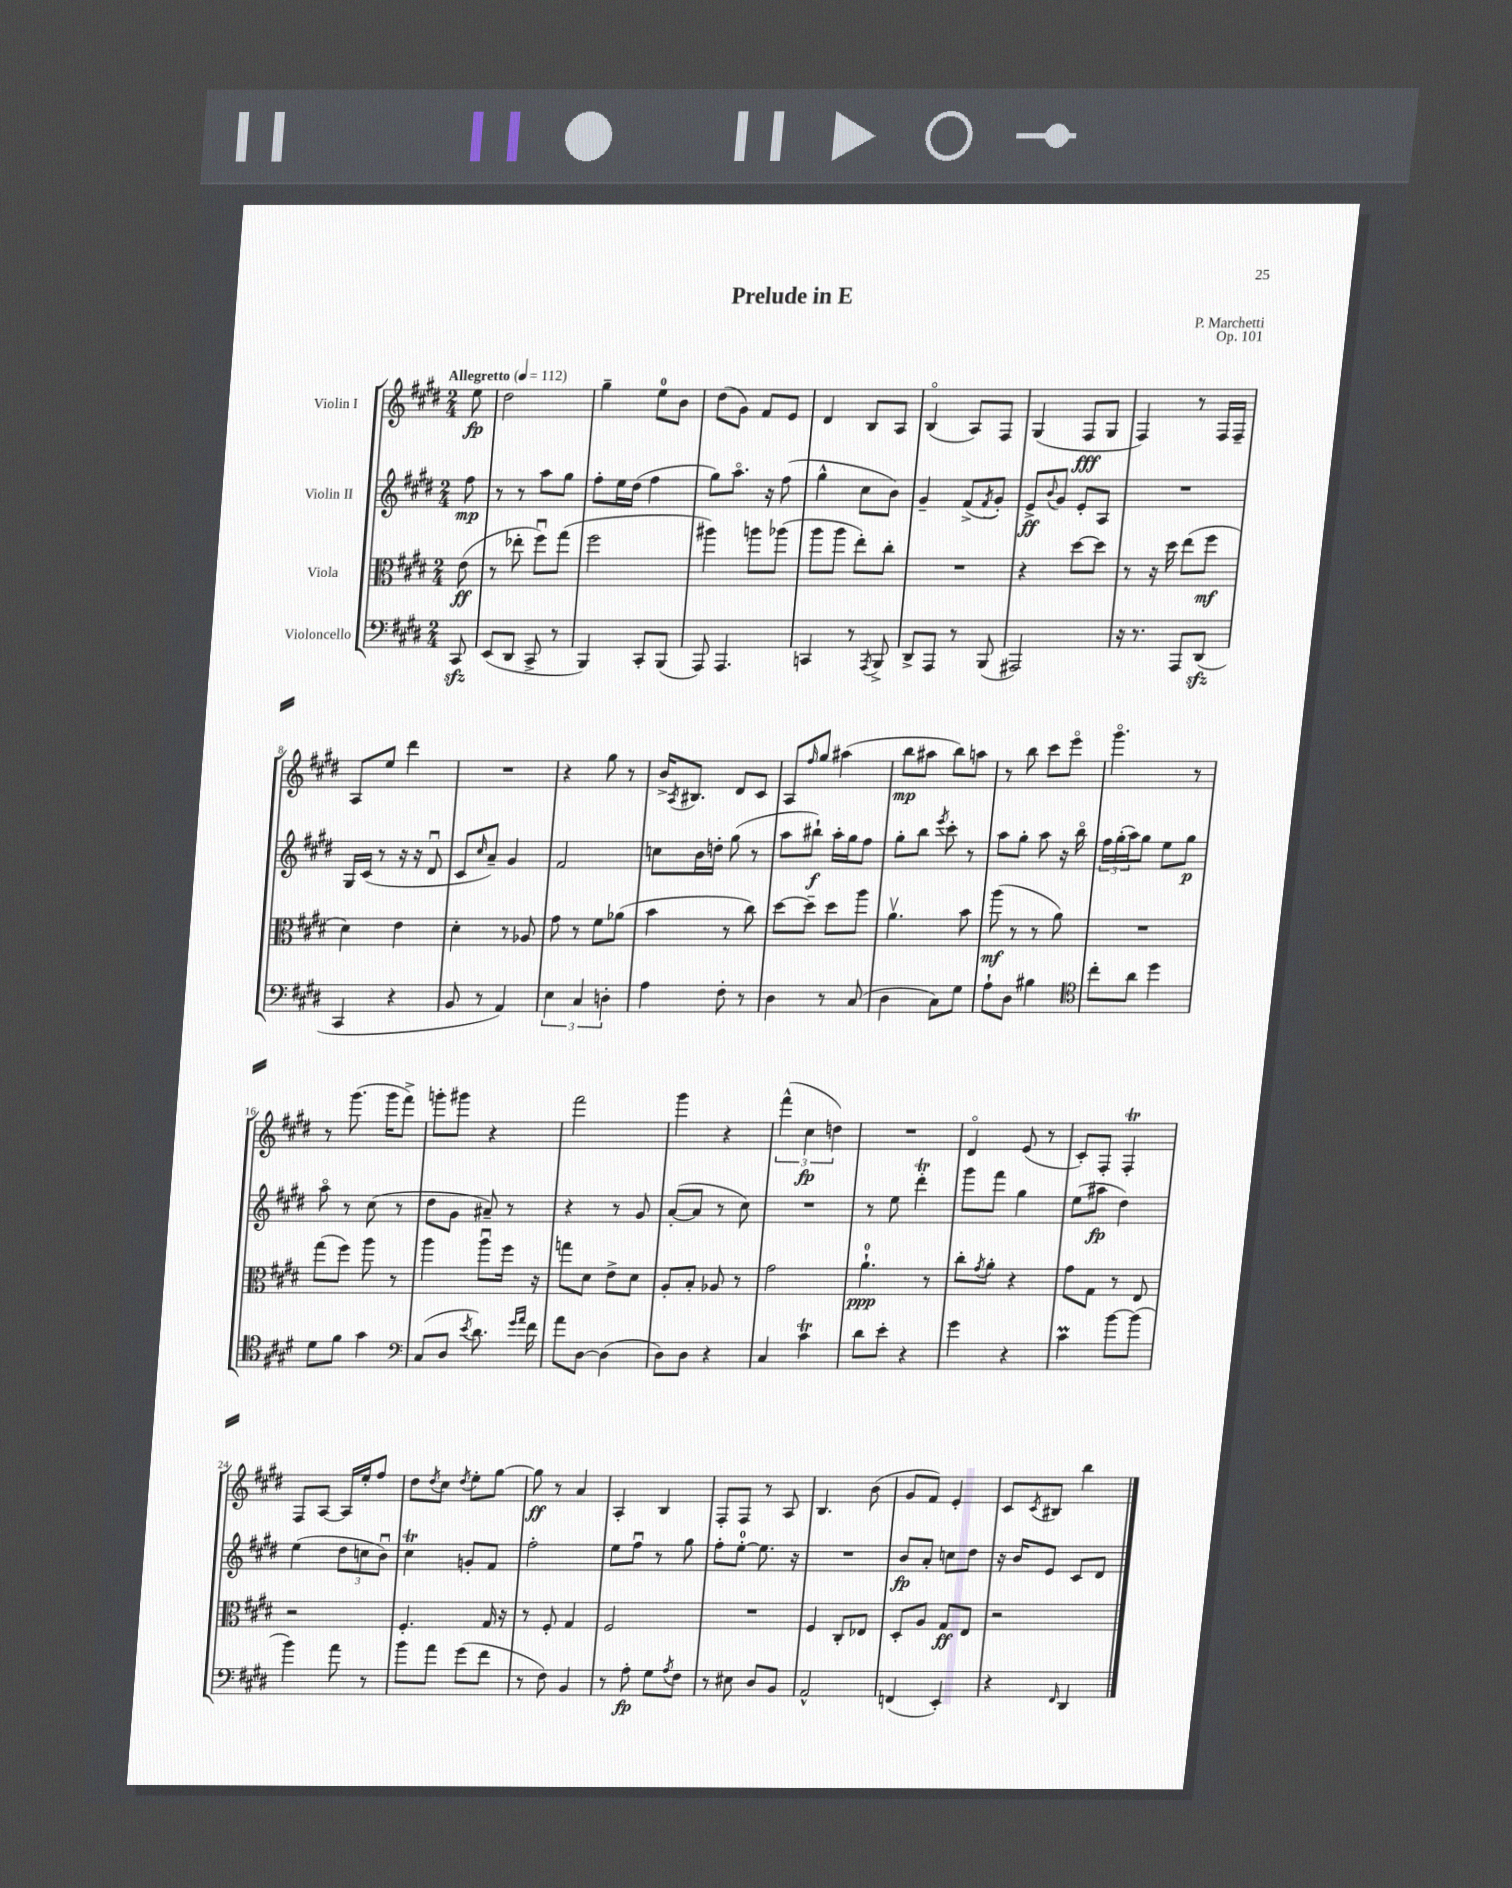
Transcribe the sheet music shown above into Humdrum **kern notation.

**kern	**dynam	**kern	**dynam	**kern	**dynam	**kern	**dynam
*part4	*part4	*part3	*part3	*part2	*part2	*part1	*part1
*staff4	*staff4	*staff3	*staff3	*staff2	*staff2	*staff1	*staff1
*I"Violoncello	*	*I"Viola	*	*I"Violin II	*	*I"Violin I	*
*clefF4	*	*clefC3	*	*clefG2	*	*clefG2	*
*k[f#c#g#d#]	*	*k[f#c#g#d#]	*	*k[f#c#g#d#]	*	*k[f#c#g#d#]	*
*M2/4	*	*M2/4	*	*M2/4	*	*M2/4	*
*MM112	*	*MM112	*	*MM112	*	*MM112	*
=	=	=	=	=	=	=	=
!	!	!	!	!	!	!LO:TX:a:B:t=Allegretto	!
8CC#zz/	.	(8e\	ff	8ff#\	mp	8ee\	fp
=1	=1	=1	=1	=1	=1	=1	=1
(8EE/L	.	8r	.	8r	.	2dd#\	.
8DD#/J	.	8ee-X'\	.	8r	.	.	.
8CC#^/	.	8ff#u\L)	.	8aa\L	.	.	.
8r	.	(8gg#\J	.	8gg#\J	.	.	.
=2	=2	=2	=2	=2	=2	=2	=2
4BBB/)	.	2ff#\	.	8ff#'\L	.	4gg#~\	.
.	.	.	.	16ee\L	.	.	.
.	.	.	.	(16dd#\JJ	.	.	.
8CC#'/L	.	.	.	4ff#\	.	8ee\L	.
(8BBB/J	.	.	.	.	.	8b\J	.
=3	=3	=3	=3	=3	=3	=3	=3
8AAA/)	.	4aa#X\)	.	8gg#\L)	.	(8dd#\L	.
4.AAA/	.	.	.	8.aa\J	.	8g#\J)	.
.	.	8aan\L	.	.	.	8f#/L	.
.	.	.	.	16r	.	.	.
.	.	(8aa-X\J	.	(8ff#\	.	8e/J	.
=4	=4	=4	=4	=4	=4	=4	=4
4CCn/	.	8aa\L	.	4gg#^^\	.	4d#/	.
.	.	8aa\J	.	.	.	.	.
8r	.	8ee'\L)	.	8cc#\L	.	8B/L	.
8qAAA/	.	.	.	.	.	.	.
8BBB^/	.	8cc#'\J	.	8b\J)	.	8A/J	.
=5	=5	=5	=5	=5	=5	=5	=5
8DD#^/L	.	2r	.	4g#~/	.	(4B/	.
8AAA/J	.	.	.	.	.	.	.
8r	.	.	.	(8f#^/L	.	8A/L)	.
.	.	.	.	8qf#/	.	.	.
(8BBB/	.	.	.	8g#'/J)	.	8F#/J	.
=6	=6	=6	=6	=6	=6	=6	=6
2AAA#X/)	.	4r	.	8e^/L	ff	(4G#/	.
.	.	.	.	8qqb/	.	.	.
.	.	.	.	8g#/J	.	.	.
.	.	[8dd#\L	.	8e'/L	.	8F#/L	fff
.	.	8dd#\J]	.	8A/J	.	8G#/J	.
=7	=7	=7	=7	=7	=7	=7	=7
16r	.	8r	.	2r	.	4F#/)	.
8.r	.	.	.	.	.	.	.
.	.	16r	.	.	.	.	.
.	.	16dd#\	.	.	.	.	.
8AAA/L	.	(8ee\L	.	.	.	8r	.
(8DD#zz/J	.	8ff#\J	mf	.	.	16F#/LL	.
.	.	.	.	.	.	16F#~/JJ	.
!!LO:LB:g=z
=8	=8	=8	=8	=8	=8	=8	=8
4CC#/	.	4d#\)	.	16G#/LL	.	8A/L	.
.	.	.	.	(16c#/JJ	.	.	.
.	.	.	.	8r	.	8ee/J	.
4r	.	4e\	.	16r	.	4ddd#\	.
.	.	.	.	16r	.	.	.
.	.	.	.	8d#u/	.	.	.
=9	=9	=9	=9	=9	=9	=9	=9
8BB/	.	4d#'\	.	8c#/L	.	2r	.
.	.	.	.	16qqcc#/	.	.	.
8r	.	.	.	8a~/J)	.	.	.
4AA/)	.	8r	.	4g#/	.	.	.
.	.	8A-X/	.	.	.	.	.
=10	=10	=10	=10	=10	=10	=10	=10
6E\	.	8g#\	.	2f#/	.	4r	.
.	.	8r	.	.	.	.	.
6C#/	.	.	.	.	.	.	.
.	.	8f#\L	.	.	.	8gg#\	.
6Dn'\	.	.	.	.	.	.	.
.	.	(8a-X\J	.	.	.	8r	.
=11	=11	=11	=11	=11	=11	=11	=11
4A\	.	4b\	.	8ccn\L	.	16b^/KL	.
.	.	.	.	.	.	8qA/	.
.	.	.	.	.	.	8.B#X/J	.
.	.	.	.	16b\L	.	.	.
.	.	.	.	16ddn'\JJ	.	.	.
8F#'\	.	8r	.	(8gg#\	.	8d#/L	.
8r	.	8cc#\)	.	8r	.	8c#/J	.
=12	=12	=12	=12	=12	=12	=12	=12
4D#\	.	[8dd#\L	.	8aa\L	.	8A/L	.
.	.	.	.	.	.	16qqff#/	.
.	.	8dd#~\J]	.	8bb#X`\J)	f	8gg#/J	.
8r	.	8dd#\L	.	16aa'\LL	.	(4aa#X\	.
.	.	.	.	16gg#\J	.	.	.
(8C#/	.	8aa\J	.	8ff#\J	.	.	.
=13	=13	=13	=13	=13	=13	=13	=13
4D#\	.	4.av\	.	8gg#'\L	.	8bb\L	mp
.	.	.	.	8bb\J	.	8aa#X\J	.
.	.	.	.	8qeee/	.	.	.
8C#\L)	.	.	.	8ccc#'\	.	8bb\L)	.
8G#\J	.	8b\	.	8r	.	8aan\J	.
=14	=14	=14	=14	=14	=14	=14	=14
8A`\L	.	(8aa\	mf	8aa\L	.	8r	.
8D#\J	.	8r	.	8gg#'\J	.	8bb\	.
4B#X\	.	8r	.	8aa\	.	8ccc#\L	.
.	.	8a\)	.	16r	.	8eee\J	.
.	.	.	.	16bb\	.	.	.
=15	=15	=15	=15	=15	=15	=15	=15
*clefC4	*	*	*	*	*	*	*
8cc#'\L	.	2r	.	24ff#\LL	.	4.ggg#\	.
.	.	.	.	(24gg#'\	.	.	.
.	.	.	.	24aa\J)	.	.	.
8a\J	.	.	.	8gg#\J	.	.	.
4dd#\	.	.	.	8ee\L	.	.	.
.	.	.	.	8gg#\J	p	8r	.
!!LO:LB:g=z
=16	=16	=16	=16	=16	=16	=16	=16
8d#\L	.	(8gg#\L	.	8aa\	.	8r	.
8f#\J	.	8ff#\J)	.	8r	.	(8.ggg#\	.
4g#\	.	8aa\	.	(8cc#\	.	.	.
.	.	.	.	.	.	16ggg#\KL	.
.	.	8r	.	8r	.	8fff#^\J)	.
=17	=17	=17	=17	=17	=17	=17	=17
*clefF4	*	*	*	*	*	*	*
(8C#/L	.	4aa\	.	8dd#\L	.	8gggn'\L	.
8D#/J	.	.	.	8g#\J	.	8ggg#X\J	.
8qe/	.	.	.	.	.	.	.
8.d#\)	.	8aau\L	.	8a#X~/)	.	4r	.
.	.	16ff#\Jk	.	8r	.	.	.
16qqg#/LL	.	.	.	.	.	.	.
16qqa/JJ	.	.	.	.	.	.	.
16f#\	.	16r	.	.	.	.	.
=18	=18	=18	=18	=18	=18	=18	=18
8a\L	.	8ggn\L	.	4r	.	2fff#\	.
[8D#\J	.	8d#\J	.	.	.	.	.
(4D#\]	.	8e^\L	.	8r	.	.	.
.	.	8d#\J	.	8g#/	.	.	.
=19	=19	=19	=19	=19	=19	=19	=19
8D#\L)	.	8A'/L	.	([8a'/L	.	4ggg#\	.
8D#\J	.	8B'/J	.	8a/J]	.	.	.
4r	.	8A-X/	.	8r	.	4r	.
.	.	8r	.	8cc#\)	.	.	.
=20	=20	=20	=20	=20	=20	=20	=20
4C#/	.	2g#\	.	2r	.	(6fff#^^\	.
.	.	.	.	.	.	6cc#\	fp
4c#T\	.	.	.	.	.	.	.
.	.	.	.	.	.	6ddn\)	.
=21	=21	=21	=21	=21	=21	=21	=21
8d#\L	.	4.a`\	ppp	8r	.	2r	.
8e'\J	.	.	.	8ee\	.	.	.
4r	.	.	.	4ddd#t'\	.	.	.
.	.	8r	.	.	.	.	.
=22	=22	=22	=22	=22	=22	=22	=22
4g#\	.	8cc#'\L	.	8ggg#\L	.	4d#/	.
.	.	8qg#/	.	.	.	.	.
.	.	8a'\J	.	8fff#\J	.	.	.
4r	.	4r	.	4gg#\	.	(8e/	.
.	.	.	.	.	.	8r	.
=23	=23	=23	=23	=23	=23	=23	=23
4c#M\	.	8g#\L	.	(8ee\L	.	8c#'/L)	.
.	.	8G#\J	.	8aa#X\J	fp	8F#'/J	.
[8b\L	.	8r	.	4dd#\)	.	4F#T'/	.
(8b\J]	.	8E/	.	.	.	.	.
!!LO:LB:g=z
=24	=24	=24	=24	=24	=24	=24	=24
4b\)	.	2r	.	(4ee\	.	8F#/L	.
.	.	.	.	.	.	[8A/J	.
8a\	.	.	.	12dd#\L	.	16A/LL]	.
.	.	.	.	.	.	16ee'/J	.
.	.	.	.	12ccn\	.	.	.
8r	.	.	.	.	.	8ff#/J	.
.	.	.	.	12bu\J)	.	.	.
=25	=25	=25	=25	=25	=25	=25	=25
8b\L	.	4.F#'/	.	4cc#T\	.	8dd#\L	.
.	.	.	.	.	.	8qdd#/	.
8a\J	.	.	.	.	.	8cc#\J	.
.	.	.	.	.	.	8qdd#/	.
(8g#\L	.	.	.	8gn'/L	.	8ee'\L	.
8f#\J	.	16G#/	.	8f#/J	.	[8gg#\J	.
.	.	16r	.	.	.	.	.
=26	=26	=26	=26	=26	=26	=26	=26
8r	.	8r	.	2ff#'\	.	8gg#\]	ff
8F#\)	.	8F#'/	.	.	.	8r	.
4BB/	.	4G#/	.	.	.	4a/	.
=27	=27	=27	=27	=27	=27	=27	=27
8r	.	2F#/	.	8ee\L	.	4A'/	.
8A'\	fp	.	.	8ff#u\J	.	.	.
8G#\L	.	.	.	8r	.	4B/	.
8qA/	.	.	.	.	.	.	.
8F#\J	.	.	.	8gg#\	.	.	.
=28	=28	=28	=28	=28	=28	=28	=28
8r	.	2r	.	8ff#'\L	.	8F#'/L	.
8E#X\	.	.	.	[8ee'\J	.	8F#/J	.
8D#/L	.	.	.	8.ee\]	.	8r	.
8BB/J	.	.	.	.	.	8A/	.
.	.	.	.	16r	.	.	.
=29	=29	=29	=29	=29	=29	=29	=29
2AA^^/	.	4F#/	.	2r	.	4.B/	.
.	.	8C#'/L	.	.	.	.	.
.	.	8E-X/J	.	.	.	(8b\	.
=30	=30	=30	=30	=30	=30	=30	=30
(4FFn/	.	8D#'/L	.	8b/L	fp	8g#/L	.
.	.	8A/J	.	8a'/J	.	8f#/J)	.
4EE'/)	.	8G#/L	ff	8ccn\L	.	4e'/	.
.	.	8E/J	.	8dd#\J	.	.	.
=31	=31	=31	=31	=31	=31	=31	=31
4r	.	2r	.	16r	.	8c#/L	.
.	.	.	.	16b/KL	.	.	.
.	.	.	.	.	.	8qc#/	.
.	.	.	.	8e/J	.	8B#X/J	.
16qqFF#/	.	.	.	.	.	.	.
4DD#/	.	.	.	8c#/L	.	4bb\	.
.	.	.	.	8d#/J	.	.	.
==	==	==	==	==	==	==	==
*-	*-	*-	*-	*-	*-	*-	*-
